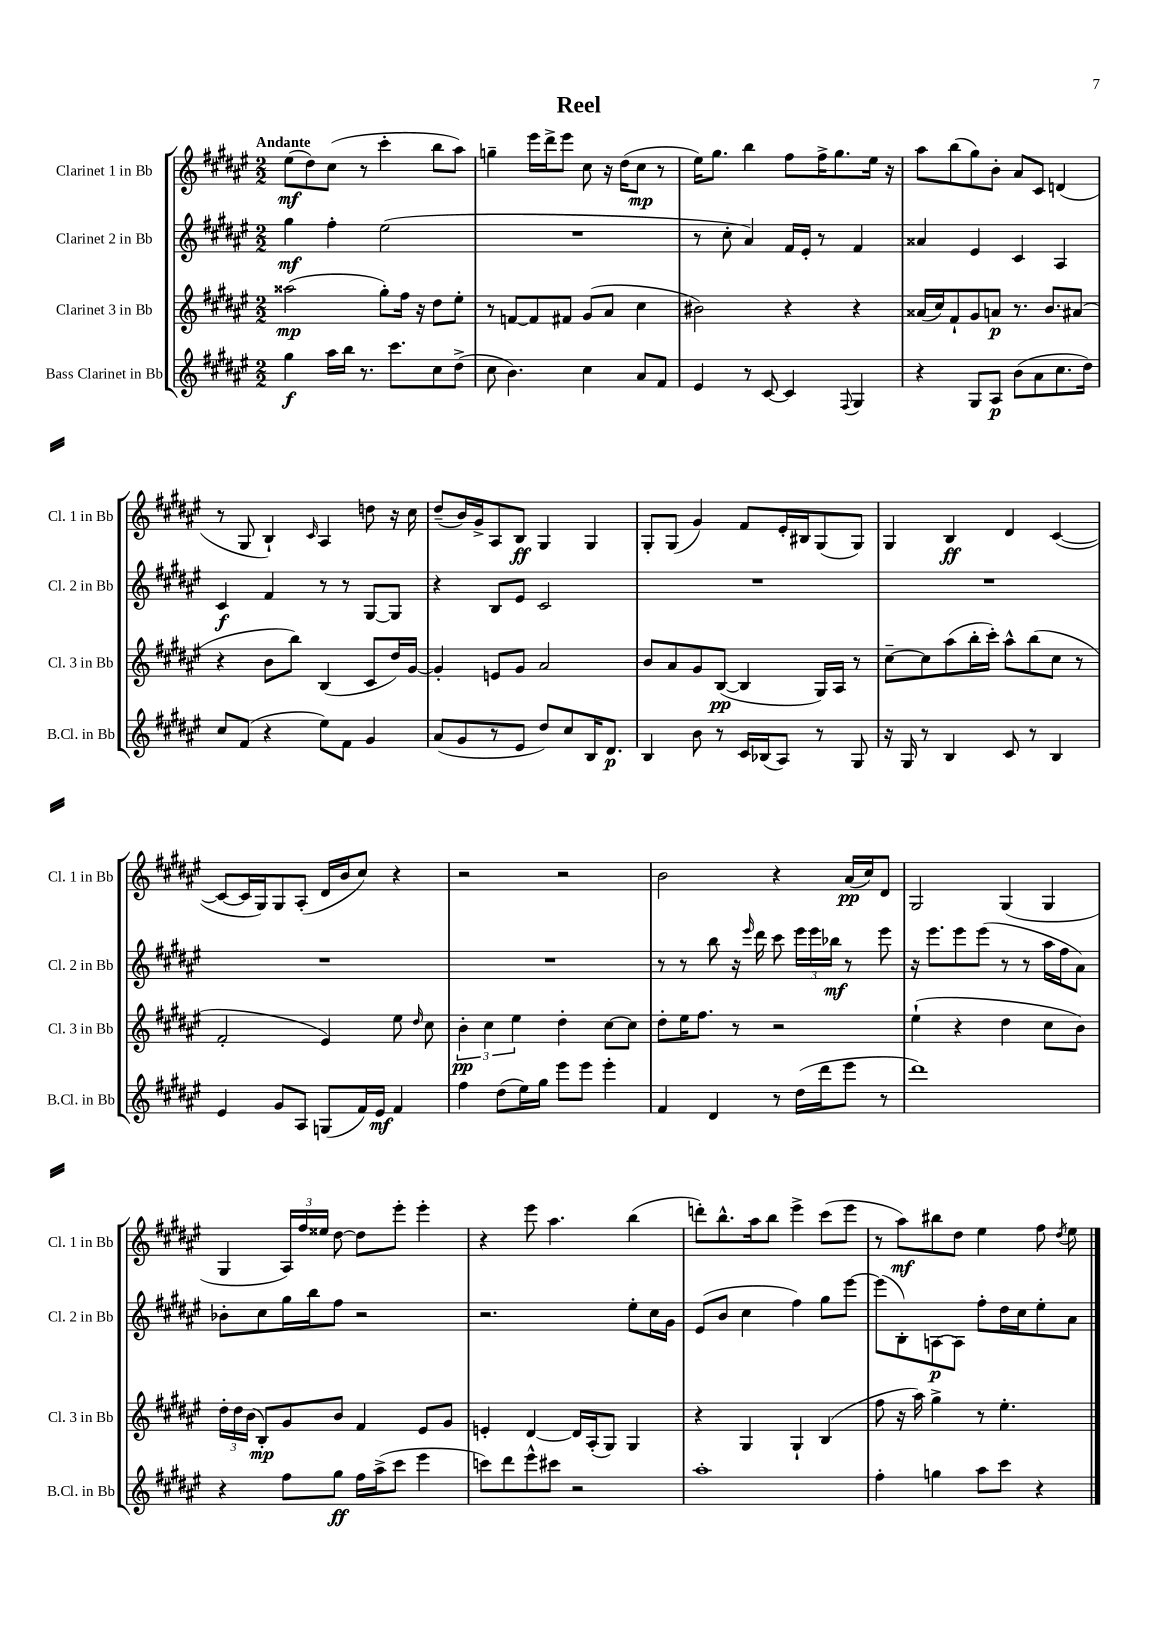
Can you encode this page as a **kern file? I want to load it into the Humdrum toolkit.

**kern	**dynam	**kern	**dynam	**kern	**dynam	**kern	**dynam
*part4	*part4	*part3	*part3	*part2	*part2	*part1	*part1
*staff4	*staff4	*staff3	*staff3	*staff2	*staff2	*staff1	*staff1
*I"Bass Clarinet in Bb	*	*I"Clarinet 3 in Bb	*	*I"Clarinet 2 in Bb	*	*I"Clarinet 1 in Bb	*
*I'B.Cl. in Bb	*	*I'Cl. 3 in Bb	*	*I'Cl. 2 in Bb	*	*I'Cl. 1 in Bb	*
*clefG2	*	*clefG2	*	*clefG2	*	*clefG2	*
*k[f#c#g#d#a#e#]	*	*k[f#c#g#d#a#e#]	*	*k[f#c#g#d#a#e#]	*	*k[f#c#g#d#a#e#]	*
*M2/2	*	*M2/2	*	*M2/2	*	*M2/2	*
=1	=1	=1	=1	=1	=1	=1	=1
!	!	!	!	!	!	!LO:TX:a:B:t=Andante	!
4gg#\	f	(2aa##X\	mp	4gg#\	mf	(8ee#\L	mf
.	.	.	.	.	.	8dd#\)	.
16aa#\LL	.	.	.	4ff#'\	.	(8cc#\J	.
16bb\JJ	.	.	.	.	.	.	.
8.r	.	.	.	.	.	8r	.
.	.	8gg#'\L)	.	(2ee#\	.	4ccc#'\	.
8.ccc#\L	.	.	.	.	.	.	.
.	.	16ff#\Jk	.	.	.	.	.
.	.	16r	.	.	.	.	.
8cc#\	.	8dd#\L	.	.	.	8bb\L	.
(8dd#^\J	.	8ee#'\J	.	.	.	8aa#\J)	.
=2	=2	=2	=2	=2	=2	=2	=2
8cc#\	.	8r	.	1r	.	4ggn~\	.
4.b\)	.	[8fn/L	.	.	.	.	.
.	.	8f/]	.	.	.	16eee#\LL	.
.	.	.	.	.	.	16ddd#^\J	.
.	.	8f#X/J	.	.	.	8eee#\J	.
4cc#\	.	(8g#/L	.	.	.	8cc#\	.
.	.	8a#/J	.	.	.	16r	.
.	.	.	.	.	.	(16dd#\KL	.
8a#/L	.	4cc#\	.	.	.	8cc#\J	mp
8f#/J	.	.	.	.	.	8r	.
=3	=3	=3	=3	=3	=3	=3	=3
4e#/	.	2b#X\)	.	8r	.	16ee#\KL)	.
.	.	.	.	.	.	8.gg#\J	.
.	.	.	.	8cc#'\	.	.	.
8r	.	.	.	4a#/)	.	4bb\	.
[8c#/	.	.	.	.	.	.	.
4c#/]	.	4r	.	16f#/LL	.	8ff#\L	.
.	.	.	.	16e#'/JJ	.	.	.
.	.	.	.	8r	.	16ff#^\K	.
.	.	.	.	.	.	8.gg#\	.
8qqF#/	.	.	.	.	.	.	.
4G#/	.	4r	.	4f#/	.	.	.
.	.	.	.	.	.	16ee#\Jk	.
.	.	.	.	.	.	16r	.
=4	=4	=4	=4	=4	=4	=4	=4
4r	.	(16a##X/LL	.	4a##X/	.	8aa#\L	.
.	.	16cc#/J)	.	.	.	.	.
.	.	8f#`/	.	.	.	(8bb\	.
8G#/L	.	8g#/	.	4e#/	.	8gg#\)	.
8A#/J	p	8an/J	p	.	.	8b'\J	.
(8b\L	.	8.r	.	4c#/	.	8a#/L	.
8a#\	.	.	.	.	.	8c#/J	.
.	.	8.b/L	.	.	.	.	.
8.cc#\	.	.	.	4A#/	.	(4dn/	.
.	.	(8a#X/J	.	.	.	.	.
16dd#\Jk)	.	.	.	.	.	.	.
!!LO:LB:g=z
=5	=5	=5	=5	=5	=5	=5	=5
8cc#/L	.	4r	.	4c#/	f	8r	.
(8f#/J	.	.	.	.	.	8G#/	.
4r	.	8b\L	.	4f#/	.	4B`/)	.
.	.	8bb\J)	.	.	.	.	.
.	.	.	.	.	.	16qqc#/	.
8ee#\L)	.	(4B/	.	8r	.	4A#/	.
8f#\J	.	.	.	8r	.	.	.
4g#/	.	8c#/L	.	[8G#/L	.	8ddn\	.
.	.	16dd#/L)	.	8G#/J]	.	16r	.
.	.	[16g#/JJ	.	.	.	16cc#\	.
=6	=6	=6	=6	=6	=6	=6	=6
(8a#/L	.	4g#'/]	.	4r	.	(8dd#~/L	.
8g#/	.	.	.	.	.	16b/L)	.
.	.	.	.	.	.	16g#^/J	.
8r	.	8en/L	.	8B/L	.	8A#/	.
8e#/J	.	8g#/J	.	8e#/J	.	8B/J	ff
8dd#/L)	.	2a#/	.	2c#/	.	4G#/	.
8cc#/	.	.	.	.	.	.	.
16B/K	.	.	.	.	.	4G#/	.
8.d#/J	p	.	.	.	.	.	.
=7	=7	=7	=7	=7	=7	=7	=7
4B/	.	8b/L	.	1r	.	8G#'/L	.
.	.	8a#/	.	.	.	(8G#/J	.
8b\	.	8g#/	.	.	.	4g#/)	.
8r	.	([8B/J	pp	.	.	.	.
16c#/LL	.	4B/]	.	.	.	8f#/L	.
(16B-X/J	.	.	.	.	.	.	.
8A#/J)	.	.	.	.	.	16e#'/L	.
.	.	.	.	.	.	16B#X/J	.
8r	.	16G#/LL)	.	.	.	(8G#/	.
.	.	16A#/JJ	.	.	.	.	.
8G#/	.	8r	.	.	.	8G#/J)	.
=8	=8	=8	=8	=8	=8	=8	=8
16r	.	[8cc#~\L	.	1r	.	4G#/	.
16G#/	.	.	.	.	.	.	.
8r	.	8cc#\]	.	.	.	.	.
4B/	.	(8aa#\	.	.	.	4B/	ff
.	.	16bb'\L	.	.	.	.	.
.	.	16ccc#'\JJ)	.	.	.	.	.
8c#/	.	8aa#^^\L	.	.	.	4d#/	.
8r	.	(8bb\	.	.	.	.	.
4B/	.	8cc#\J	.	.	.	([4c#/	.
.	.	8r	.	.	.	.	.
!!LO:LB:g=z
=9	=9	=9	=9	=9	=9	=9	=9
4e#/	.	2f#'/	.	1r	.	8c#/L_	.
.	.	.	.	.	.	16c#/L]	.
.	.	.	.	.	.	16G#/J)	.
8g#/L	.	.	.	.	.	8G#/	.
8A#/J	.	.	.	.	.	(8A#'/J	.
(8Gn/L	.	4e#/)	.	.	.	16d#/LL	.
.	.	.	.	.	.	16b/J	.
16f#/L)	.	.	.	.	.	8cc#/J)	.
16e#/JJ	mf	.	.	.	.	.	.
4f#/	.	8ee#\	.	.	.	4r	.
.	.	16qqdd#/	.	.	.	.	.
.	.	8cc#\	.	.	.	.	.
=10	=10	=10	=10	=10	=10	=10	=10
4ff#\	.	6b'\	pp	1r	.	2r	.
.	.	6cc#\	.	.	.	.	.
(8dd#\L	.	.	.	.	.	.	.
.	.	6ee#\	.	.	.	.	.
16ee#\L)	.	.	.	.	.	.	.
16gg#\JJ	.	.	.	.	.	.	.
8eee#\L	.	4dd#'\	.	.	.	2r	.
8eee#\J	.	.	.	.	.	.	.
4eee#'\	.	[8cc#\L	.	.	.	.	.
.	.	8cc#\J]	.	.	.	.	.
=11	=11	=11	=11	=11	=11	=11	=11
4f#/	.	8dd#'\L	.	8r	.	2b\	.
.	.	16ee#\K	.	8r	.	.	.
.	.	8.ff#\J	.	.	.	.	.
4d#/	.	.	.	8bb\	.	.	.
.	.	8r	.	16r	.	.	.
.	.	.	.	16qqeee#/	.	.	.
.	.	.	.	16ddd#\	.	.	.
8r	.	2r	.	8ccc#\	.	4r	.
(16dd#\LL	.	.	.	24eee#\LL	.	.	.
.	.	.	.	24eee#\	.	.	.
16ddd#\J	.	.	.	.	.	.	.
.	.	.	.	24bb-X\JJ	mf	.	.
8eee#\J	.	.	.	8r	.	(16a#/LL	pp
.	.	.	.	.	.	16cc#/J)	.
8r	.	.	.	8eee#\	.	8d#/J	.
=12	=12	=12	=12	=12	=12	=12	=12
1ddd#)	.	(4ee#`\	.	16r	.	2G#/	.
.	.	.	.	8.eee#\L	.	.	.
.	.	4r	.	8eee#\	.	.	.
.	.	.	.	(8eee#\J	.	.	.
.	.	4dd#\	.	8r	.	(4G#/	.
.	.	.	.	8r	.	.	.
.	.	8cc#\L	.	16aa#\LL	.	4G#/	.
.	.	.	.	16ff#\J	.	.	.
.	.	8b\J)	.	8a#\J)	.	.	.
!!LO:LB:g=z
=13	=13	=13	=13	=13	=13	=13	=13
4r	.	24dd#'\LL	.	8b-X'\L	.	4G#/	.
.	.	24dd#\	.	.	.	.	.
.	.	(24b\JJ	.	.	.	.	.
.	.	8B'/L)	mp	8cc#\	.	.	.
8ff#\L	.	8g#/	.	16gg#\L	.	24A#/LL)	.
.	.	.	.	.	.	24ff#/	.
.	.	.	.	16bb\J	.	.	.
.	.	.	.	.	.	24ee##X/JJ	.
8gg#\J	ff	8b/J	.	8ff#\J	.	[8dd#\	.
16ff#\LL	.	4f#/	.	2r	.	8dd#\L]	.
(16aa#^\J	.	.	.	.	.	.	.
8ccc#\J	.	.	.	.	.	8eee#'\J	.
4eee#\	.	8e#/L	.	.	.	4eee#'\	.
.	.	8g#/J	.	.	.	.	.
=14	=14	=14	=14	=14	=14	=14	=14
8cccn\L)	.	4en'/	.	2.r	.	4r	.
8ddd#\	.	.	.	.	.	.	.
8eee#^^\	.	[4d#/	.	.	.	8eee#\	.
8ccc#X\J	.	.	.	.	.	4.aa#\	.
2r	.	16d#/LL]	.	.	.	.	.
.	.	(16A#'/J	.	.	.	.	.
.	.	8G#/J)	.	.	.	.	.
.	.	4G#/	.	8ee#'\L	.	(4bb\	.
.	.	.	.	16cc#\L	.	.	.
.	.	.	.	16g#\JJ	.	.	.
=15	=15	=15	=15	=15	=15	=15	=15
1aa#'	.	4r	.	(8e#/L	.	8dddn'\L)	.
.	.	.	.	8b/J	.	8.bb^^\	.
.	.	4G#/	.	4cc#\	.	.	.
.	.	.	.	.	.	16aa#\k	.
.	.	.	.	.	.	8bb\J	.
.	.	4G#`/	.	4ff#\)	.	4eee#^\	.
.	.	(4B/	.	8gg#\L	.	(8ccc#\L	.
.	.	.	.	[8eee#\J	.	8eee#\J	.
=16	=16	=16	=16	=16	=16	=16	=16
4ff#'\	.	8ff#\	.	(8eee#\L]	.	8r	.
.	.	16r	.	8B'\)	.	8aa#\L)	mf
.	.	16aa#\)	.	.	.	.	.
4ggn\	.	4gg#^\	.	[8An\	p	8bb#X\	.
.	.	.	.	8A\J]	.	8dd#\J	.
8aa#\L	.	8r	.	8ff#'\L	.	4ee#\	.
8ccc#\J	.	4.ee#'\	.	16dd#\L	.	.	.
.	.	.	.	16cc#\J	.	.	.
4r	.	.	.	8ee#'\	.	8ff#\	.
.	.	.	.	.	.	8qdd#/	.
.	.	.	.	8a#\J	.	8ee#\	.
==	==	==	==	==	==	==	==
*-	*-	*-	*-	*-	*-	*-	*-
